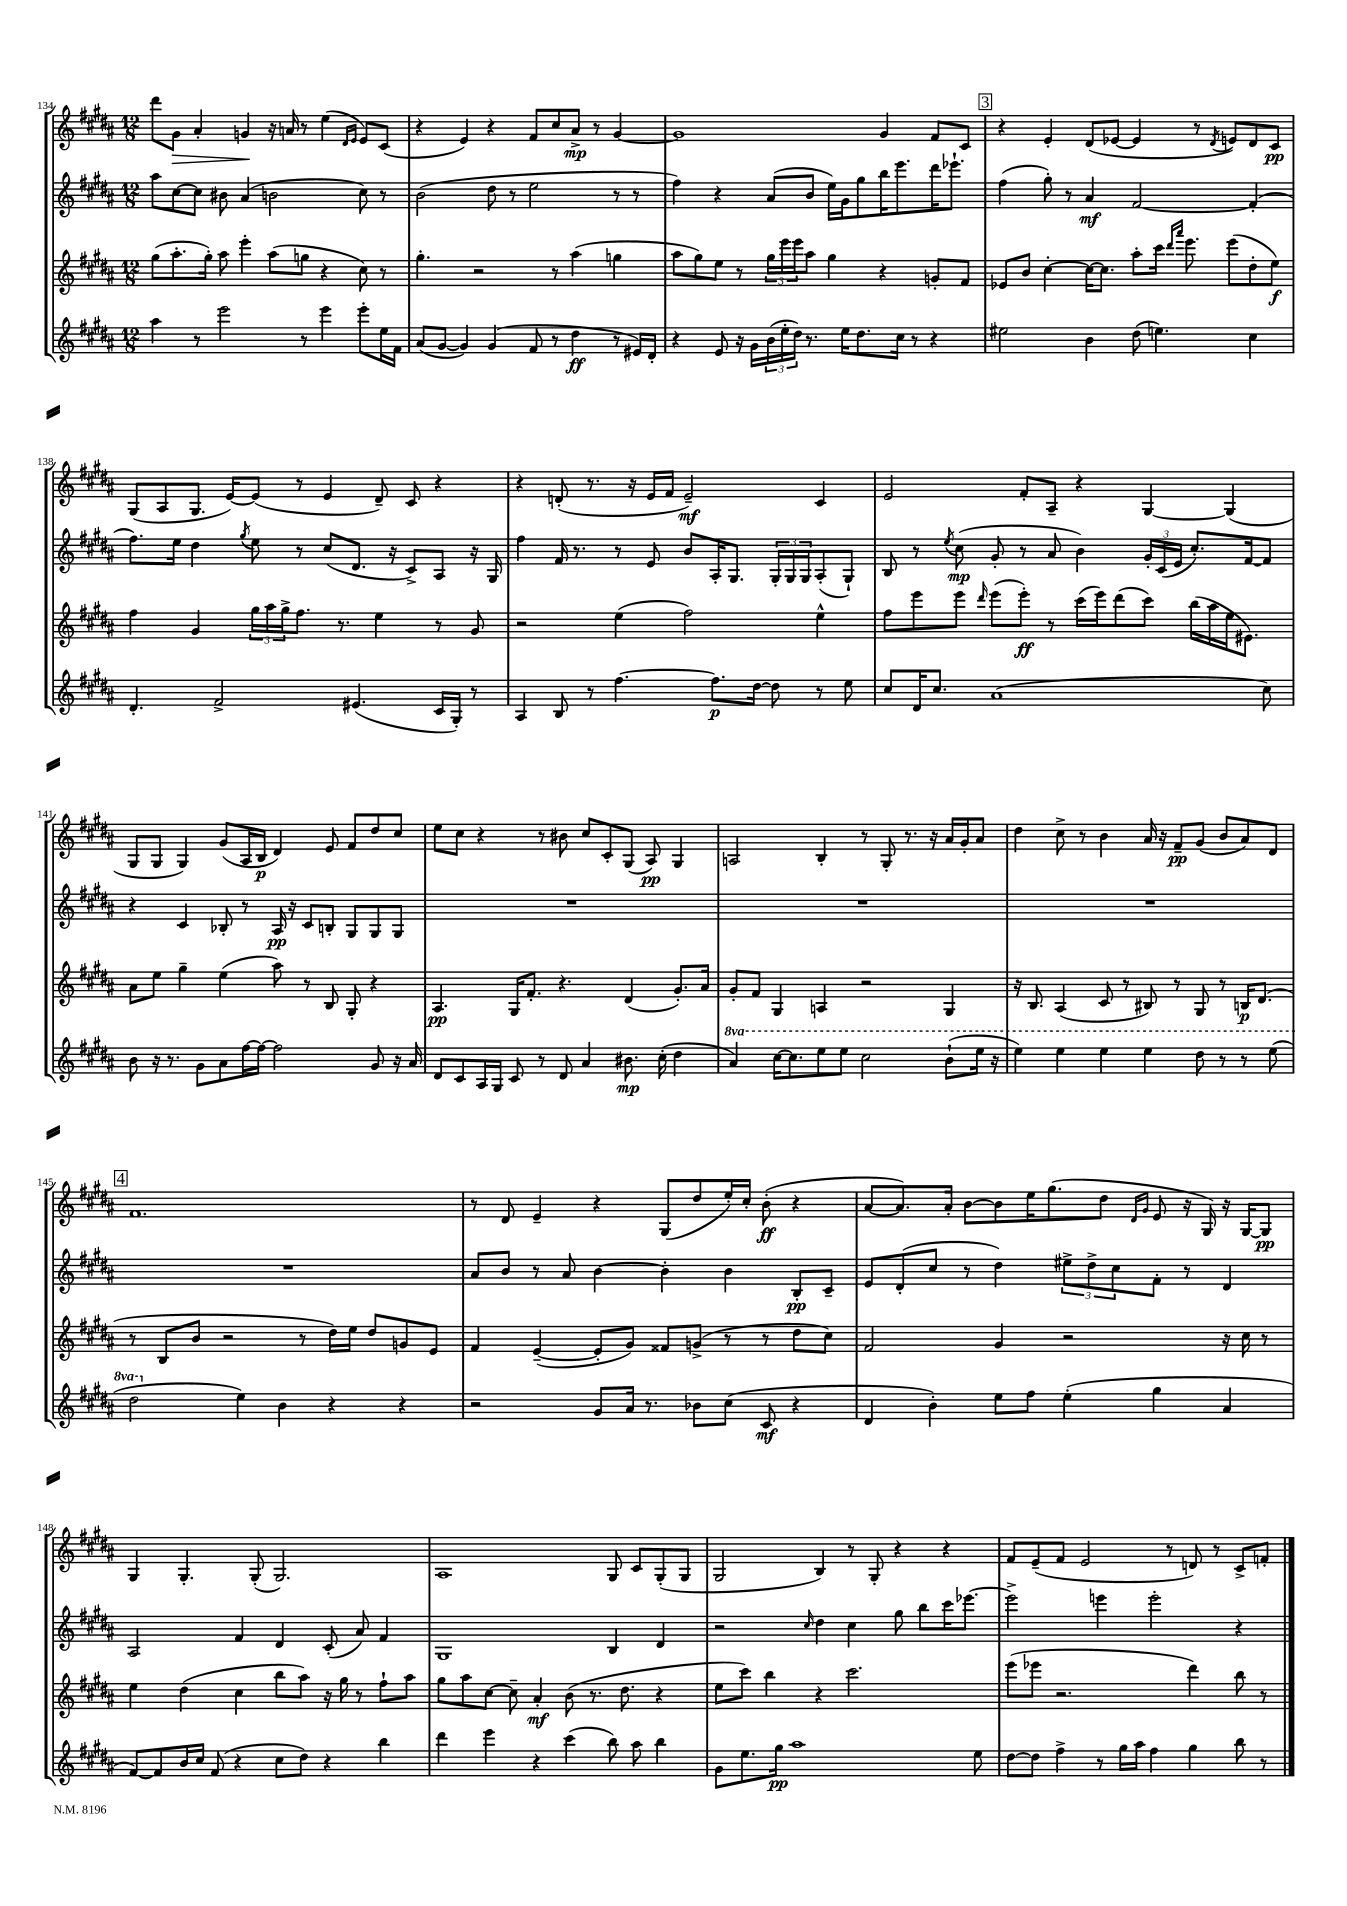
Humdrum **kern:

**kern	**kern	**kern	**kern
*staff4	*staff3	*staff2	*staff1
*clefG2	*clefG2	*clefG2	*clefG2
*k[f#c#g#d#a#]	*k[f#c#g#d#a#]	*k[f#c#g#d#a#]	*k[f#c#g#d#a#]
*M12/8	*M12/8	*M12/8	*M12/8
4aa#\	(8gg#\L	8aa#\L	8ddd#\L
.	8.aa#'\	[8cc#\	8g#\J
8r	.	8cc#\]J	4a#'/
.	16gg#'\Jk)	.	.
2eee\	8aa#\	8b#\	.
.	4eee'\	(4a#/	4g/
.	(8aa#\L	2b\	16r
.	.	.	16a/
8r	8gg\J	.	8r
4eee\	4r	.	(4ee\
.	.	.	16qqd#/LL
.	.	.	16qqe/JJ
8eee'\L	8cc#\)	8cc#\)	8e/L)
16ee\L	8r	8r	(8c#/J
16f#\JJ	.	.	.
=	=	=	=
(8a#/L	4.gg#'\	(2b\	4r
[8g#/J	.	.	.
4g#/])	.	.	4e/)
.	2r	.	.
(4g#/	.	8dd#\	4r
.	.	8r	.
8f#/	.	2ee\	8f#/L
8r	8r	.	8cc#/
4dd#\	(4aa#\	.	8a#^/J
.	.	.	8r
8r	4gg\	8r	[4g#/
16e#/LL)	.	8r	.
16d#'/JJ	.	.	.
=	=	=	=
4r	8aa#\L	4ff#\)	1g#]
.	8gg#\)	.	.
8e/	8ee\J	4r	.
16r	8r	.	.
16g#\LL	.	.	.
(24b\	24gg#\LL	(8a#/L	.
24ee'\	24eee\	.	.
24dd#\JJ)	24eee\J	.	.
8.r	8aa#\J	8b/J	.
.	4gg#\	16ee\LL)	.
16ee\LK	.	16g#\J	.
8.dd#\	.	8gg#\	.
.	4r	16bb\K	4g#/
16cc#\Jk	.	8.eee\	.
8r	.	.	.
4r	8g'/L	16ddd#\K	8f#/L
.	.	8.eee-`\J	.
.	8f#/J	.	8c#/J
=	=	=	=
2ee#\	8e-/L	(4ff#\	4r
.	8b/J	.	.
.	[4cc#'\	8gg#'\)	4e'/
.	.	8r	.
4b\	16cc#\_LK	4a#/	(8d#/L
.	8.cc#\]J	.	.
.	.	.	[8e-/J
(8dd#\	8aa#'\L	[2f#/	4e-/]
4.ee\)	16ccc#\Jk	.	.
.	16qqddd#/LL	.	.
.	16qqaaa#/JJ	.	.
.	8.eee\	.	.
.	.	.	8r
.	.	.	8qd#/
.	(8eee\L	.	8e/L)
4cc#\	8dd#'\	(4f#'/]	8d#/
.	8ee\J)	.	8c#/J
=	=	=	=
4.d#'/	4ff#\	8.ff#\L)	(8G#/L
.	.	.	8A#/
.	.	16ee\Jk	.
.	4g#/	4dd#\	8.G#/J
2f#^/	.	.	.
.	.	.	[16e/LK)
.	.	8qgg#/	.
.	24gg#\LL	8ee\	(8e/]J
.	24aa#\	.	.
.	24gg#^\J	.	.
.	8.ff#\J	8r	8r
.	.	(8cc#/L	4e/
.	8.r	.	.
(4.e#/	.	8.d#/J	.
.	4ee\	.	8d#~/)
.	.	16r	.
.	.	8c#^/L)	8c#/
16c#/LL	8r	8A#/J	4r
16G#'/JJ)	.	.	.
8r	8g#/	16r	.
.	.	16G#/	.
=	=	=	=
4A#/	2r	4ff#\	4r
8B/	.	16f#/	(8d'/
.	.	8.r	.
8r	.	.	8.r
[4.ff#\	(4ee\	8r	.
.	.	.	16r
.	.	8e/	16e/LL
.	.	.	16f#/JJ
.	2ff#\)	8b/L	2e~/)
8.ff#\]L	.	16A#'/K	.
.	.	8.G#/J	.
[16dd#\Jk	.	.	.
8dd#\]	.	24G#'/LL	.
.	.	24G#/	.
.	.	24G#/J	.
8r	4ee^^\	(8A#'/	4c#/
8ee\	.	8G#`/J)	.
=	=	=	=
8cc#/L	8ff#\L	8B/	2e/
16d#/K	8eee\	8r	.
8.cc#/J	.	.	.
.	.	8qee/	.
.	8eee\J	(8cc#\	.
.	16qqddd#/	.	.
(1a#	(8eee\L	8g#'/	.
.	8eee'\J)	8r	8f#'/L
.	8r	8a#/	8A#~/J
.	(16ccc#\LL	4b\)	4r
.	16eee\J)	.	.
.	(8ddd#\	.	.
.	8ccc#\J)	24g#'/LL	[4G#/
.	.	(24c#/	.
.	.	24e/JJ	.
.	(16bb\LL	8.cc#'/L)	.
.	16aa#\	.	.
.	16ee\J	.	(4G#/]
.	8.e#\J)	[16f#/k	.
8cc#\)	.	8f#/]J	.
=	=	=	=
8b\	8a#\L	4r	8G#/L
16r	8ee\J	.	8G#/J
8.r	.	.	.
.	4gg#~\	4c#/	4G#/)
8g#\L	.	.	.
8a#\	(4ee\	8B-'/	(8g#/L
[16ff#\L	.	8r	16A#/L
16ff#\_JJ	.	.	16B/JJ
2ff#\]	8aa#\)	16A#/	4d#/)
.	.	16r	.
.	8r	8c#/L	.
.	8B/	8B'/J	8e/
.	8G#'/	8G#/L	8f#/L
8g#/	4r	8G#/	8dd#/
16r	.	8G#/J	8cc#/J
16a#/	.	.	.
=	=	=	=
8d#/L	4.A#/	1.r	8ee\L
8c#/	.	.	8cc#\J
16A#/L	.	.	4r
16G#/JJ	.	.	.
8c#/	16G#/LK	.	.
.	8.f#'/J	.	.
8r	.	.	8r
8d#/	4.r	.	8b#\
4a#/	.	.	8cc#/L
.	.	.	8c#'/
8.b#\	(4d#/	.	(8G#/J
.	.	.	8A#/)
(16cc#'\	.	.	.
4dd#\	8.g#'/L)	.	4G#/
.	16a#/Jk	.	.
=	=	=	=
4aa#/)	8g#'/L	1.r	2A/
.	8f#/J	.	.
[16ccc#\LK	4G#/	.	.
8.ccc#\]	.	.	.
8eee\	4A/	.	4B'/
8eee\J	.	.	.
2ccc#\	2r	.	8r
.	.	.	8G#'/
.	.	.	8.r
.	.	.	16r
(8bb`\L	4G#/	.	16a#/LL
.	.	.	16g#'/J
16eee\Jk	.	.	8a#/J
16r	.	.	.
=	=	=	=
4eee\)	16r	1.r	4dd#\
.	8.B/	.	.
4eee\	(4A#/	.	8cc#^\
.	.	.	8r
4eee\	8c#/	.	4b\
.	8r	.	.
4eee\	8B#/)	.	16a#/
.	.	.	16r
.	8r	.	8f#~/L
8ddd#\	8G#/	.	(8g#/J
8r	8r	.	8b/L
8r	16B/LK	.	8a#/)
.	(8.d#/J	.	.
(8eee\	.	.	8d#/J
=	=	=	=
2ddd#\	8r	1.r	1.f#
.	8B/L	.	.
.	8b/J	.	.
.	2r	.	.
4ee\)	.	.	.
4b\	.	.	.
.	8r	.	.
4r	16dd#\LL)	.	.
.	16ee\JJ	.	.
.	8dd#/L	.	.
4r	8g/	.	.
.	8e/J	.	.
=	=	=	=
2r	4f#/	8a#/L	8r
.	.	8b/J	8d#/
.	([4e~/	8r	4e~/
.	.	8a#/	.
8g#/L	8e'/]L	[4b\	4r
16a#/Jk	8g#/J)	.	.
8.r	.	.	.
.	8f##/L	4b'\]	(8G#/L
8b-\L	(8g^/J	.	8dd#/
(8cc#\J	8r	4b\	16ee'/L)
.	.	.	16cc#'/JJ
8c#/	8r	.	(8b'\
4r	8dd#\L	8B'/L	4r
.	8cc#\J)	8c#~/J	.
=	=	=	=
4d#/	2f#/	8e/L	[8a#/L
.	.	(8d#'/	8.a#/])
4b'\)	.	8cc#/J	.
.	.	.	16a#'/Jk
.	.	8r	[8b\L
8ee\L	4g#/	4dd#\)	8b\]
8ff#\J	.	.	16ee\K
.	.	.	(8.gg#\
(4ee'\	2r	12ee#^\L	.
.	.	12dd#^\	.
.	.	.	8dd#\J
.	.	12cc#\	.
.	.	.	16qqd#/LL
.	.	.	16qqg#/JJ
4gg#\	.	8f#'\J	8e/
.	.	8r	16r
.	.	.	16G#/)
4a#/	16r	4d#/	16r
.	16cc#\	.	[16G#/LK
.	8r	.	8G#/]J
=	=	=	=
[8f#/L)	4ee\	2A#/	4G#/
8f#/]	.	.	.
16b/L	(4dd#\	.	4.G#'/
16cc#/JJ	.	.	.
(8f#/	.	.	.
4r	4cc#\	4f#/	.
.	.	.	(8G#'/
8cc#\L	8bb\L	4d#/	2.G#/)
8dd#\J)	8aa#\J)	.	.
4r	16r	(8c#'/	.
.	16gg#\	.	.
.	8r	8a#/)	.
4bb\	8ff#`\L	4f#/	.
.	8aa#\J	.	.
=	=	=	=
4ddd#\	8gg#\L	1G#	1A#
.	8aa#\	.	.
4eee\	[8cc#\J	.	.
.	8cc#~\]	.	.
4r	4a#'/	.	.
(4ccc#\	(8b\	.	.
.	8.r	.	.
8bb\)	.	4B/	8G#/
.	8.dd#\	.	.
8aa#\	.	.	8c#/L
4bb\	4r	4d#/	(8G#'/
.	.	.	8G#/J
=	=	=	=
8g#\L	8ee\L	2r	2G#/
8.ee\	8ccc#\J)	.	.
.	4bb\	.	.
16gg#\Jk	.	.	.
1aa#	.	.	.
.	.	16qqcc#/	.
.	4r	4dd#\	4B/)
.	2.ccc#\	4cc#\	8r
.	.	.	8G#'/
.	.	8gg#\	4r
.	.	8bb\L	.
.	.	16ccc#\K	4r
.	.	[8.eee-\J	.
8ee\	.	.	.
=	=	=	=
[8dd#\L	(8eee\L	2eee-^\]	8f#/L
8dd#\]J	8eee-\J	.	(8e~/
4ff#^\	2.r	.	8f#/J
.	.	.	2e/
8r	.	4eee\	.
16gg#\LL	.	.	.
16aa#\JJ	.	.	.
4ff#\	.	2eee'\	.
.	.	.	8r
4gg#\	4ddd#\)	.	8d/)
.	.	.	8r
8bb\	8bb\	4r	8c#^/L
8r	8r	.	8f'/J
==	==	==	==
*-	*-	*-	*-
